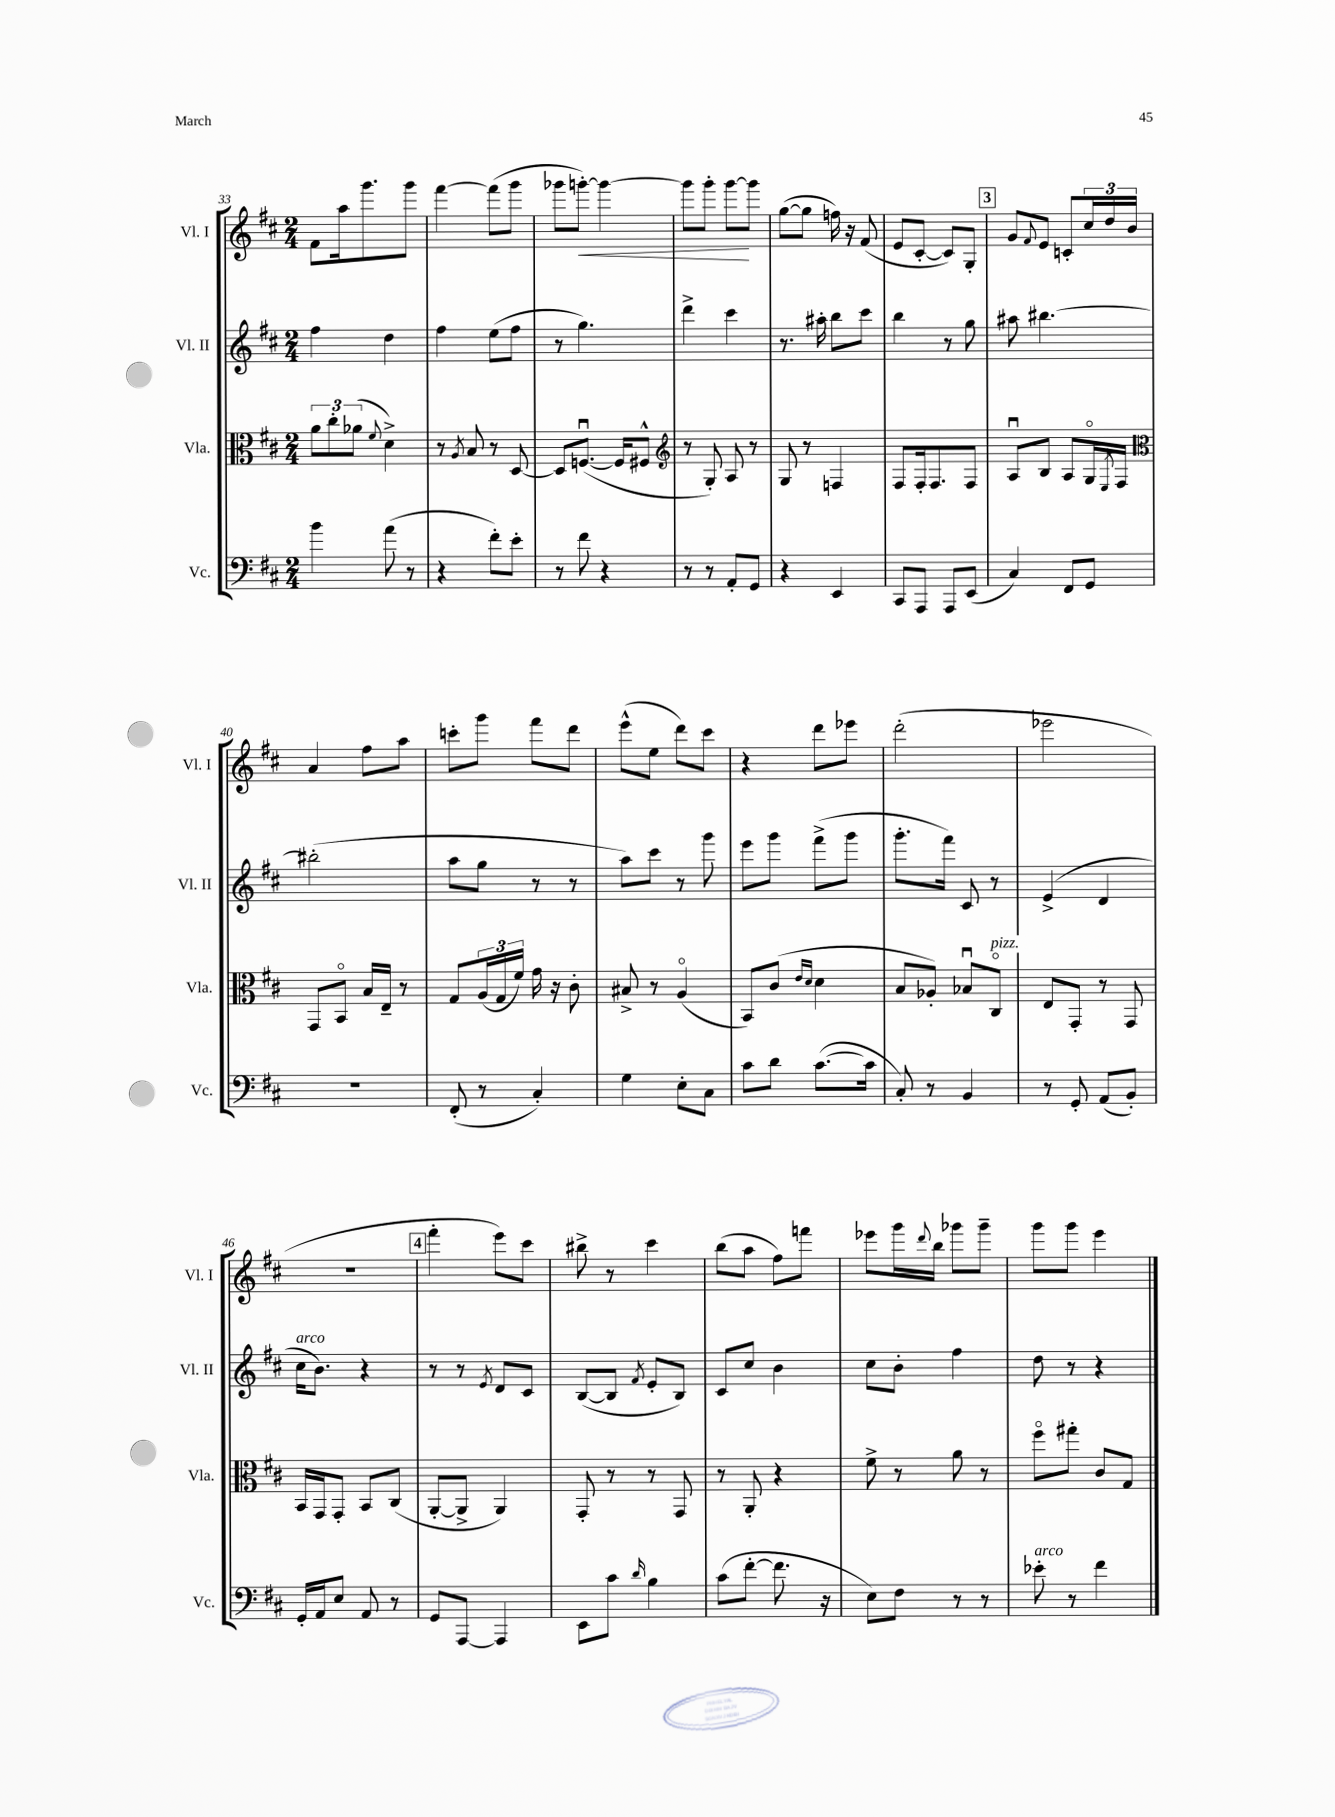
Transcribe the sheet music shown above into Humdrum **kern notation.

**kern	**kern	**kern	**kern	**dynam
*part4	*part3	*part2	*part1	*part1
*staff4	*staff3	*staff2	*staff1	*staff1
*I"Vc.	*I"Vla.	*I"Vl. II	*I"Vl. I	*
*I'Vc.	*I'Vla.	*I'Vl. II	*I'Vl. I	*
*clefF4	*clefC3	*clefG2	*clefG2	*
*k[f#c#]	*k[f#c#]	*k[f#c#]	*k[f#c#]	*
*M2/4	*M2/4	*M2/4	*M2/4	*
=33	=33	=33	=33	=33
4b\	12a\L	4ff#\	8f#\L	.
.	12cc#'\	.	.	.
.	.	.	16aa\k	.
.	(12a-X\J	.	.	.
.	.	.	8.ggg\	.
.	8qqf#/	.	.	.
(8a\	4d^\)	4dd\	.	.
8r	.	.	8ggg\J	.
=34	=34	=34	=34	=34
4r	8r	4ff#\	[4fff#\	.
.	8qA/	.	.	.
.	8B/	.	.	.
8f#'\L)	8r	(8ee\L	(8fff#\L]	.
8e'\J	[8D/	8ff#\J	8ggg\J	.
=35	=35	=35	=35	=35
8r	8D/L]	8r	8ggg-X\L	.
!	!	!	!	!LO:HP:b
8f#\	([8.Fnu/J	4.gg\)	[8gggn'\J)	<
4r	.	.	4ggg\_	.
.	16F/KL]	.	.	.
.	8F#X^^/J	.	.	.
=36	=36	=36	=36	=36
*	*clefG2	*	*	*
8r	8r	4ddd^\	8ggg\L]	.
8r	8G'/)	.	8ggg'\J	.
8AA'/L	8A/	4ccc#\	[8ggg\L	.
8GG/J	8r	.	8ggg\J]	[
=37	=37	=37	=37	=37
4r	8G/	8.r	([8gg\L	.
.	8r	.	8gg\J]	.
.	.	16aa#X'\	.	.
4EE/	4Fn/	8bb\L	16ffn\)	.
.	.	.	16r	.
.	.	8ccc#\J	(8f#/	.
=38	=38	=38	=38	=38
8CC#/L	8F#/L	4bb\	8e/L	.
8AAA/J	16F#'/k	.	[8c#'/J	.
.	8.F#/	.	.	.
8AAA/L	.	8r	8c#/L])	.
(8EE/J	8F#/J	8gg\	8G'/J	.
!!LO:REH:place=s1:t=3
=39	=39	=39	=39	=39
4C#/)	8Au/L	8aa#X\	8g/L	.
.	.	.	8qqf#/	.
.	8B/J	[4.bb#X\	8e/J	.
8FF#/L	8A/L	.	8cn'/L	.
8GG/J	16G/L	.	24cc#/L	.
.	.	.	24dd/	.
.	8qE/	.	.	.
.	16F#/JJ	.	.	.
.	.	.	24b/JJ	.
!!LO:LB:g=z
=40	=40	=40	=40	=40
*	*clefC3	*	*	*
2r	8GG/L	(2bb#X'\]	4a/	.
.	8BB/J	.	.	.
.	16B/LL	.	8ff#\L	.
.	16E~/JJ	.	.	.
.	8r	.	8aa\J	.
=41	=41	=41	=41	=41
(8FF#'/	8G/L	8aa\L	8cccn'\L	.
8r	(24A/L	8gg\J	8ggg\J	.
.	24G/	.	.	.
.	24f#/JJ)	.	.	.
4C#'/)	16g\	8r	8fff#\L	.
.	16r	.	.	.
.	8c#'\	8r	8ddd\J	.
=42	=42	=42	=42	=42
4G\	8B#X^/	8aa\L)	(8eee^^\L	.
.	8r	8ccc#\J	8ee\J	.
8E'\L	(4A/	8r	8ddd\L)	.
8C#\J	.	8ggg\	8ccc#\J	.
=43	=43	=43	=43	=43
8c#\L	8BB/L)	8eee\L	4r	.
8d\J	(8c#/J	8ggg\J	.	.
.	16qqe/LL	.	.	.
.	16qqd/JJ	.	.	.
([8.c#\L	4d\	(8fff#^\L	8ddd\L	.
.	.	8ggg\J	8eee-X\J	.
16c#\Jk]	.	.	.	.
=44	=44	=44	=44	=44
8C#'/)	8B/L	8.ggg'\L	(2ddd'\	.
8r	8A-X'/J)	.	.	.
.	.	16fff#\Jk)	.	.
4BB/	8B-Xu/L	8c#/	.	.
!	!LO:TX:a:i:t=pizz.	!	!	!
.	8C#/J	8r	.	.
=45	=45	=45	=45	=45
8r	8E/L	(4e^/	2eee-X\	.
8GG'/	8GG'/J	.	.	.
(8AA/L	8r	4d/	.	.
8BB'/J)	8GG/	.	.	.
!!LO:LB:g=z
=46	=46	=46	=46	=46
!	!	!LO:TX:a:i:t=arco	!	!
16GG'/LL	16BB/LL	16cc#\KL	2r	.
16AA/J	16GG/J	8.b\J)	.	.
8E/J	8GG'/J	.	.	.
8AA/	8BB/L	4r	.	.
8r	(8C#/J	.	.	.
!!LO:REH:place=s1:t=4
=47	=47	=47	=47	=47
8GG/L	[8AA'/L	8r	4fff#'\	.
[8AAA/J	8AA^/J]	8r	.	.
.	.	8qe/	.	.
4AAA/]	4AA/)	8d/L	8eee\L)	.
.	.	8c#/J	8ccc#\J	.
=48	=48	=48	=48	=48
8EE\L	8GG'/	([8B/L	8bb#X^\	.
8c#\J	8r	8B/J]	8r	.
16qqd/	.	8qf#/	.	.
4B\	8r	8e'/L	4ccc#\	.
.	8GG/	8B/J)	.	.
=49	=49	=49	=49	=49
(8c#\L	8r	8c#/L	(8bb\L	.
[8f#'\J	8AA'/	8cc#/J	8aa\J	.
8.f#\]	4r	4b\	8ff#\L)	.
.	.	.	8fffn\J	.
16r	.	.	.	.
=50	=50	=50	=50	=50
8E\L)	8f#^\	8cc#\L	8eee-X\L	.
8F#\J	8r	8b'\J	16ggg\L	.
.	.	.	8qqddd/	.
.	.	.	16bb\JJ	.
8r	8a\	4ff#\	8ggg-X\L	.
8r	8r	.	8ggg-~\J	.
=51	=51	=51	=51	=51
!LO:TX:a:i:t=arco	!	!	!	!
8e-X'\	8ff#\L	8dd\	8ggg\L	.
8r	8gg#X'\J	8r	8ggg\J	.
4f#\	8c#/L	4r	4eee\	.
.	8G/J	.	.	.
==	==	==	==	==
*-	*-	*-	*-	*-
